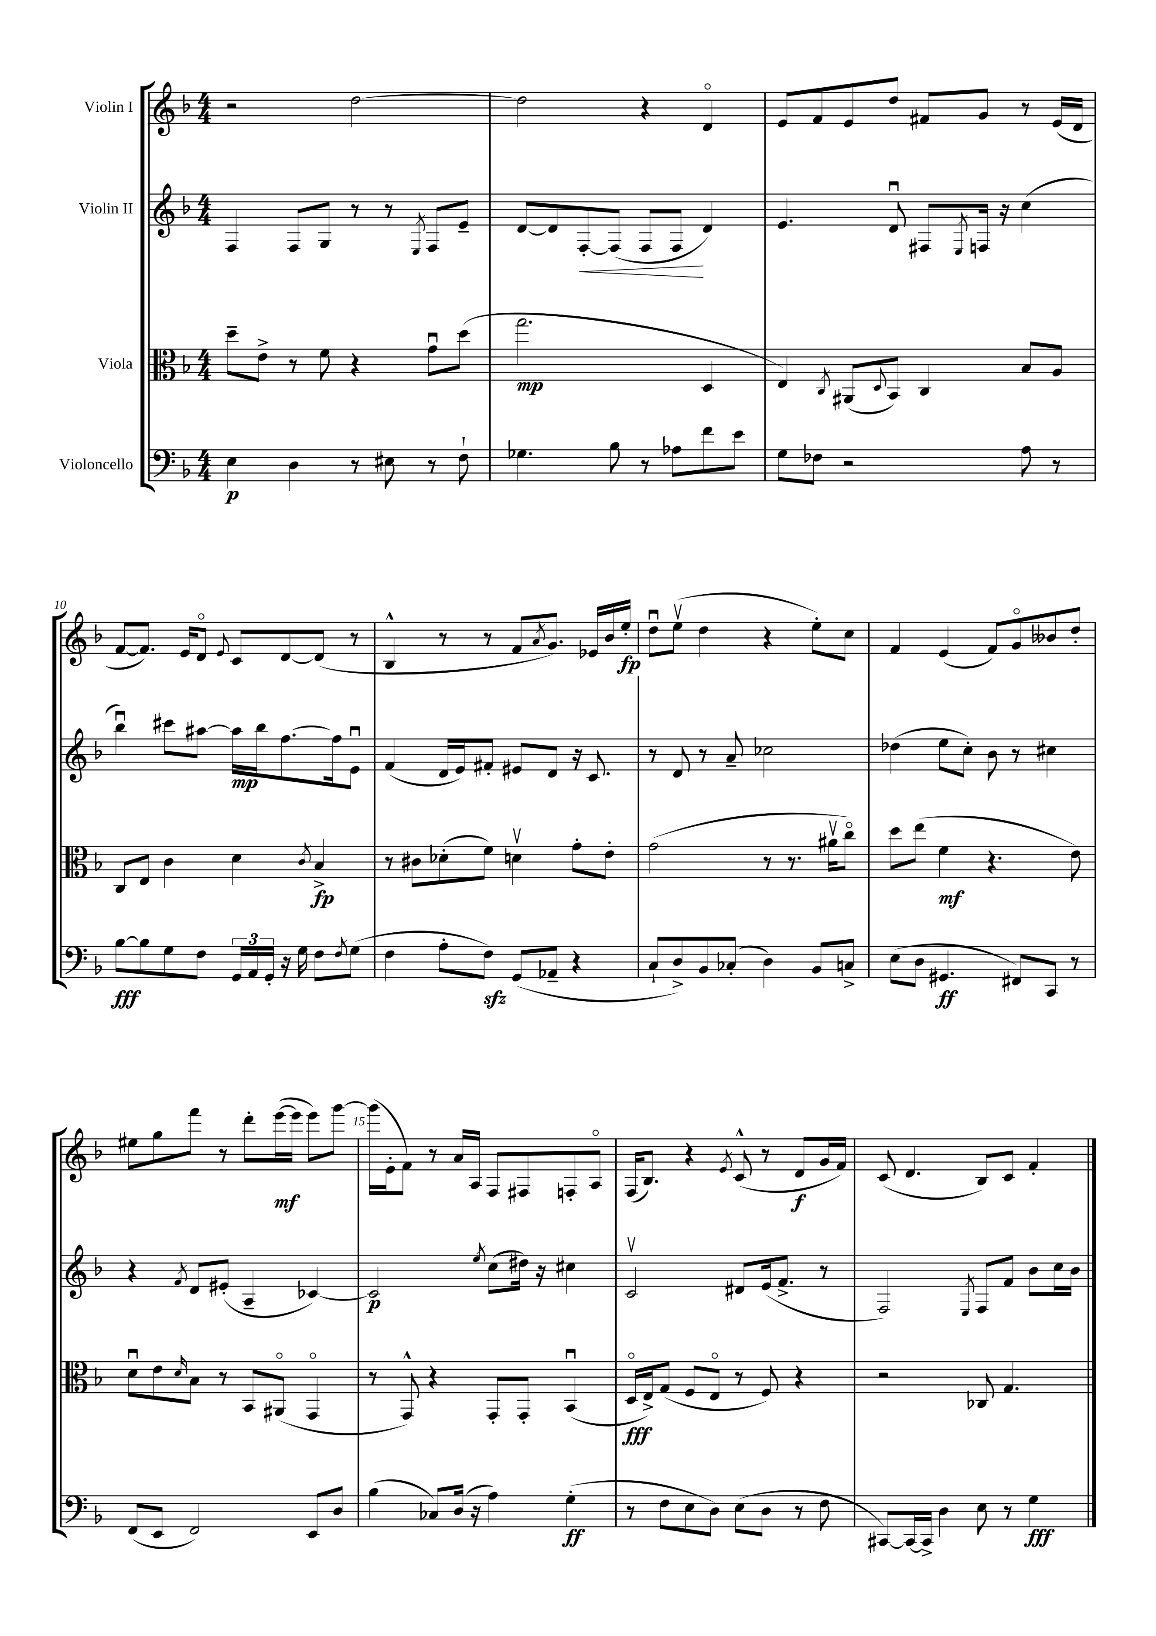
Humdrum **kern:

**kern	**dynam	**kern	**dynam	**kern	**dynam	**kern	**dynam
*part4	*part4	*part3	*part3	*part2	*part2	*part1	*part1
*staff4	*staff4	*staff3	*staff3	*staff2	*staff2	*staff1	*staff1
*I"Violoncello	*	*I"Viola	*	*I"Violin II	*	*I"Violin I	*
*clefF4	*	*clefC3	*	*clefG2	*	*clefG2	*
*k[b-]	*	*k[b-]	*	*k[b-]	*	*k[b-]	*
*M4/4	*	*M4/4	*	*M4/4	*	*M4/4	*
=7	=7	=7	=7	=7	=7	=7	=7
4E\	p	8dd~\L	.	4F/	.	2r	.
.	.	8e^\J	.	.	.	.	.
4D\	.	8r	.	8F/L	.	.	.
.	.	8f\	.	8G/J	.	.	.
8r	.	4r	.	8r	.	[2dd\	.
8E#X\	.	.	.	8r	.	.	.
.	.	.	.	8qE/	.	.	.
8r	.	8gu\L	.	8F/L	.	.	.
8F`\	.	(8dd\J	.	8e~/J	.	.	.
=8	=8	=8	=8	=8	=8	=8	=8
4.G-X\	.	2.gg\	mp	[8d/L	.	2dd\]	.
.	.	.	.	8d/]	.	.	.
!	!	!	!	!	!LO:HP:b	!	!
.	.	.	.	[8F'/	<	.	.
8B-\	.	.	.	(8F/J]	.	.	.
8r	.	.	.	8F/L	.	4r	.
8A-X\L	.	.	.	8F/J	.	.	.
8f\	.	4D/	.	4d/)	[	4d/	.
8e\J	.	.	.	.	.	.	.
=9	=9	=9	=9	=9	=9	=9	=9
8G\L	.	4E/)	.	4.e/	.	8e/L	.
8F-X\J	.	.	.	.	.	8f/	.
.	.	8qC/	.	.	.	.	.
2r	.	(8AA#X/L	.	.	.	8e/	.
.	.	8qqD/	.	.	.	.	.
.	.	8BB-/J)	.	8du/	.	8dd/J	.
.	.	4C/	.	8F#X/L	.	8f#X/L	.
.	.	.	.	8qE/	.	.	.
.	.	.	.	16Fn/Jk	.	8g/J	.
.	.	.	.	16r	.	.	.
8A\	.	8B-/L	.	(4cc\	.	8r	.
8r	.	8A/J	.	.	.	(16e/LL	.
.	.	.	.	.	.	16d/JJ	.
!!LO:LB:g=z
=10	=10	=10	=10	=10	=10	=10	=10
[8B-\L	fff	8C/L	.	4bb-u\)	.	[8f/L	.
8B-\]	.	8E/J	.	.	.	8.f/J])	.
8G\	.	4c\	.	8ccc#X\L	.	.	.
.	.	.	.	.	.	16e/KL	.
8F\J	.	.	.	[8aa#X\J	.	8d/J	.
.	.	.	.	.	.	8qqe/	.
24GG/LL	.	4d\	.	16aa#\LL]	mp	8c/L	.
24AA/	.	.	.	.	.	.	.
.	.	.	.	16bb-\J	.	.	.
24GG'/JJ	.	.	.	.	.	.	.
16r	.	.	.	[8.ff\	.	[8d/	.
16G\	.	.	.	.	.	.	.
.	.	8qc/	.	.	.	.	.
8F\L	.	4B-^/	fp	.	.	(8d/J]	.
.	.	.	.	16ff\k]	.	.	.
8qF/	.	.	.	.	.	.	.
(8G\J	.	.	.	8eu\J	.	8r	.
=11	=11	=11	=11	=11	=11	=11	=11
4F\	.	8r	.	(4f/	.	4B-^^/	.
.	.	8c#X\L	.	.	.	.	.
8A'\L	.	(8d-X'\	.	16d/LL	.	8r	.
.	.	.	.	16e/J)	.	.	.
8Fzz\J)	.	8f\J)	.	8f#X'/J	.	8r	.
(8GG/L	.	4dnv\	.	8e#X/L	.	8f/L	.
.	.	.	.	.	.	8qa/	.
8AA-X~/J	.	.	.	8d/J	.	8.g/J)	.
4r	.	8g'\L	.	16r	.	.	.
.	.	.	.	8.c/	.	16e-X/LL	.
.	.	8e'\J	.	.	.	16b-/	.
.	.	.	.	.	.	16ee'/JJ	fp
=12	=12	=12	=12	=12	=12	=12	=12
8C`/L	.	(2g\	.	8r	.	8ddu\L	.
8D^/)	.	.	.	8d/	.	(8eev\J	.
8BB-/	.	.	.	8r	.	4dd\	.
(8C-X'/J	.	.	.	8a~/	.	.	.
4D\)	.	8r	.	2cc-X\	.	4r	.
.	.	8.r	.	.	.	.	.
8BB-/L	.	.	.	.	.	8ee'\L)	.
.	.	16a#Xv\KL	.	.	.	.	.
8Cn^/J	.	8cc\J)	.	.	.	8cc\J	.
=13	=13	=13	=13	=13	=13	=13	=13
(8E\L	.	8dd\L	.	(4dd-X\	.	4f/	.
8D\J	.	(8ee\J	.	.	.	.	.
4.GG#X/	ff	4f\	mf	8ee\L	.	(4e/	.
.	.	.	.	8cc'\J)	.	.	.
.	.	4.r	.	8b-\	.	8f/L)	.
8FF#X/L)	.	.	.	8r	.	8g/	.
8CC/J	.	.	.	4cc#X\	.	8b--X/	.
8r	.	8e\)	.	.	.	8dd'/J	.
!!LO:LB:g=z
=14	=14	=14	=14	=14	=14	=14	=14
(8FF/L	.	8du\L	.	4r	.	8ee#X\L	.
8EE/J	.	8e\	.	.	.	8gg\	.
.	.	16qqd/	.	8qf/	.	.	.
2FF/)	.	8B-\J	.	8d/L	.	8fff\J	.
.	.	8r	.	(8e#X'/J	.	8r	.
.	.	8BB-/L	.	4A~/	.	8ddd'\L	.
.	.	(8AA#X/J	.	.	.	([16eee\L	mf
.	.	.	.	.	.	16eee\JJ]	.
8EE/L	.	4GG/	.	[4c-X/)	.	8eee\L)	.
8D/J	.	.	.	.	.	[8ggg\J	.
=15	=15	=15	=15	=15	=15	=15	=15
(4B-\	.	8r	.	2c-/]	p	(16ggg\LL]	.
.	.	.	.	.	.	16e'\J	.
.	.	8GG^^/)	.	.	.	8f\J)	.
8C-X/L)	.	4r	.	.	.	8r	.
(16D/Jk	.	.	.	.	.	16a/LL	.
16r	.	.	.	.	.	16A/JJ	.
.	.	.	.	8qee/	.	.	.
4A\)	.	8GG'/L	.	(8cc\L	.	8F/L	.
.	.	8GG'/J	.	16dd#X\Jk)	.	8F#X/	.
.	.	.	.	16r	.	.	.
(4G'\	ff	(4BB-u/	.	4cc#X\	.	8Fn'/	.
.	.	.	.	.	.	8A/J	.
=16	=16	=16	=16	=16	=16	=16	=16
8r	.	16D/LL	fff	2cv/	.	(16F/KL	.
.	.	16E^/J)	.	.	.	8.B-/J)	.
8F\L	.	(8G/J	.	.	.	.	.
8E\	.	8F/L	.	.	.	4r	.
8D\J)	.	8E/J	.	.	.	.	.
.	.	.	.	.	.	8qe/	.
(8E\L	.	8r	.	8d#X/L	.	(8c^^/	.
8D\J	.	8F/)	.	(16e/k	.	8r	.
.	.	.	.	8.f^/J	.	.	.
8r	.	4r	.	.	.	8d/L	f
8F\	.	.	.	8r	.	16g/L	.
.	.	.	.	.	.	16f/JJ)	.
=17	=17	=17	=17	=17	=17	=17	=17
[8CC#X/L)	.	2r	.	2F/)	.	(8c/	.
16CC#/L_	.	.	.	.	.	4.d/	.
16CC#^/JJ]	.	.	.	.	.	.	.
4D\	.	.	.	.	.	.	.
.	.	.	.	8qE/	.	.	.
8E\	.	8C-X/	.	8F/L	.	8B-/L)	.
8r	.	4.G/	.	8f/J	.	8c/J	.
4G\	fff	.	.	8b-\L	.	4f'/	.
.	.	.	.	16cc\L	.	.	.
.	.	.	.	16b-\JJ	.	.	.
==	==	==	==	==	==	==	==
*-	*-	*-	*-	*-	*-	*-	*-
